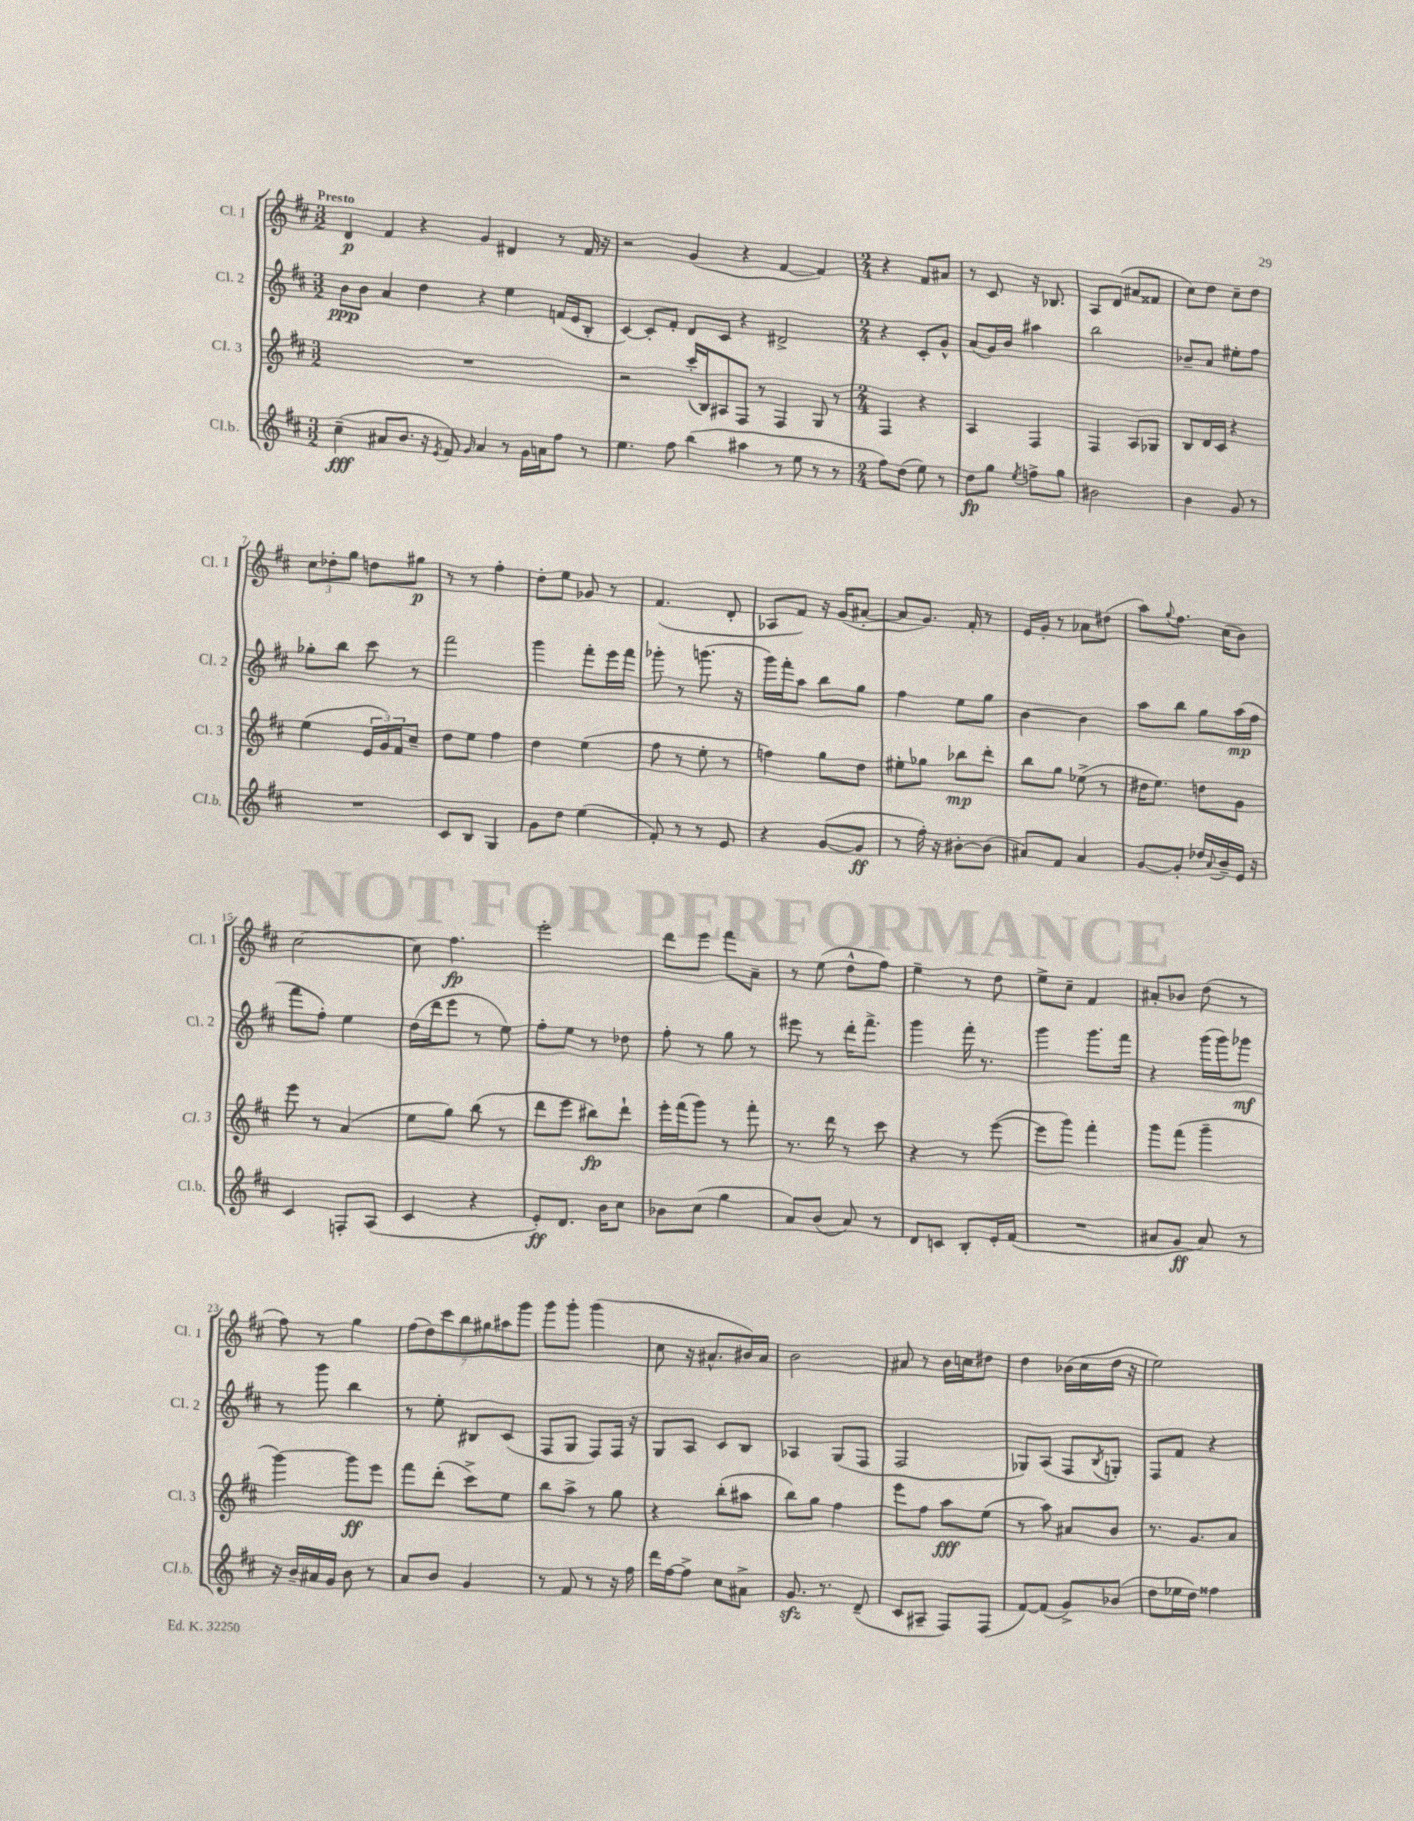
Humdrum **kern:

**kern	**kern	**kern	**kern
*staff4	*staff3	*staff2	*staff1
*clefG2	*clefG2	*clefG2	*clefG2
*k[f#c#]	*k[f#c#]	*k[f#c#]	*k[f#c#]
*M3/2	*M3/2	*M3/2	*M3/2
(4cc#~	1.r	8b	4d
.	.	8b	.
8a#	.	4a	4f#
8.b	.	.	.
.	.	4dd	4r
16r	.	.	.
8qe	.	.	.
8f#)	.	.	.
16qqg	.	.	.
4a#	.	4r	4g
8r	.	4ee	4d#
16g	.	.	.
16a	.	.	.
8ff#	.	(16f	8r
.	.	16e	.
8r	.	8B'	16f#
.	.	.	16r
=	=	=	=
4.ee	2r	[4c#)	2r
.	.	8c#']	.
8ff#	.	8f#'	.
(4bb	(16ccc#'	8d	(4g
.	16B)	.	.
.	8A#	8c#	.
4aa#	8F#	4r	4r
.	8r	.	.
8r	4F#	2d#^	[4f#
8ee	.	.	.
8r	8G	.	4f#])
8r	8r	.	.
=	=	=	=
*M2/4	*M2/4	*M2/4	*M2/4
8ff#)	4F#	4r	4r
(8dd	.	.	.
8ee)	4r	8c#'	8f#
8r	.	8g^^	8a#
=	=	=	=
8dd	4A	(8a	8r
8gg	.	16g)	8c#
.	.	16b	.
8qee	.	.	.
8ff^	4F#	4aa#	16r
.	.	.	8.B-
8gg	.	.	.
=	=	=	=
2b#	4F#	2bb	8A
.	.	.	(8d
.	8A	.	8a#
.	8G-	.	8f##
=	=	=	=
4b	8B	8b-~	8cc#)
.	16d	8a	8dd
.	16c#	.	.
8g	4r	8ee#'	8cc#~
8r	.	8ff#	8dd
=	=	=	=
2r	(4ee	8gg-'	12cc#
.	.	.	12dd-'
.	.	8bb	.
.	.	.	12gg
.	24e	8ccc#	8dd
.	24g)	.	.
.	24f#	.	.
.	8cc#~	8r	8gg#
=	=	=	=
8c#	8dd	2fff#	8r
8B	8ee	.	8r
4G	4ff#	.	4ff#'
=	=	=	=
8g	4dd	4ggg	8dd'
8dd	.	.	8ee
(4ee	(4ee	8fff#'	8g-
.	.	16eee	8r
.	.	16fff#	.
=	=	=	=
8f#')	8ff#	8ggg-'	(4.f#
8r	8r	8r	.
8r	8ee'	(8.ggg	.
8e	8r	.	8d'
.	.	16r	.
=	=	=	=
4r	4ff)	16ggg)	8A-
.	.	16fff#'	.
.	.	8aa	8f#)
([8g	8gg	8bb	16r
.	.	.	(16g
8g]	8dd	8gg	[8a#'
=	=	=	=
8r	8ee#'	4ff#	8a#]
16ff#')	8gg-	.	8.g)
16r	.	.	.
[8b#'	8bb-	8ee	.
.	.	.	16f#'
(8b#]	8ddd'	8gg	8r
=	=	=	=
8a#)	8bb	[4b	16e
.	.	.	16g'
8f#	8gg	.	8r
4a#	(8ee-^	4b]	8a-
.	8r	.	(8dd#
=	=	=	=
[8g	16dd#	8aa	8aa)
.	8.ee)	.	.
.	.	.	8qqgg
8g']	.	8bb	8.ff#
16dd-	8dd	8gg	.
8qqa	.	.	.
16b~	.	.	(16cc#
16e	8g	(16aa	8b)
16r	.	16ff#	.
=	=	=	=
4c#	8eee	8fff#	[2cc#
.	8r	8ff#')	.
8F'	(4a	4ee	.
(8A	.	.	.
=	=	=	=
4c#	8ee	(16dd	8cc#]
.	.	16ddd	.
.	8gg)	8eee	4.ff#
4r	(8bb	8r	.
.	8r	8ee)	.
=	=	=	=
8e')	8ddd	8ff#'	2eee'
8.d	8eee	8ee	.
.	8bb#)	8r	.
16b	.	.	.
8cc#	8ddd`	8dd-	.
=	=	=	=
8b-	16eee'	8ff#'	8ddd
.	(16fff#	.	.
(8cc#	8ggg)	8r	8eee
4gg	8r	8gg	8fff#
.	8fff#'	8r	8a~
=	=	=	=
8a)	8.r	8eee#	8r
(8b	.	8r	(8ee
.	16ddd	.	.
8a)	8r	16ddd'	8dd^^
.	.	8.fff#^	.
8r	8ccc#	.	8ff#)
=	=	=	=
8d	4r	4ggg	4ee~
8c	.	.	.
8B'	8r	16fff#'	8r
.	.	8.r	.
16e'	([8eee	.	8dd
(16f#	.	.	.
=	=	=	=
2r	8eee]	4ggg	8ee^
.	8ggg)	.	8cc#~
.	4fff#'	8.ggg	4f#
.	.	16fff#	.
=	=	=	=
8a#	8ggg	4r	8a#'
8g	(8fff#	.	8b-
8a#)	4ggg~	(16ggg	(8dd
.	.	16ggg)	.
8r	.	8ggg-	8r
=	=	=	=
16r	[4ggg)	8r	8ff#)
16b~	.	.	.
16a#	.	8ggg	8r
16g	.	.	.
8b	8ggg]	4bb	4gg
8r	8eee	.	.
=	=	=	=
8a	8fff#	8r	(14ff#
.	.	.	14dd)
8b	(8ddd'	8ee'	.
.	.	.	14ccc#
.	.	.	14bb
4g	8ccc#^)	8B#	.
.	.	.	14gg#
.	.	.	14aa#
.	8ee	(8c#	.
.	.	.	14ggg
=	=	=	=
8r	8bb	8F#	8ggg
8f#	8aa^	8G	8ggg'
8r	8r	8F#)	(4ggg
16r	8gg	16F#	.
16ff#	.	16r	.
=	=	=	=
16ddd	4r	8G	8cc#
[16ff#	.	.	.
8ff#^]	.	8A	16r
.	.	.	8.a#^^
8cc#	(8bb'	8c#	.
8a#^	8aa#	8B	16b#)
.	.	.	16a#
=	=	=	=
8.g	8bb)	4A-	2b
.	8gg	.	.
8.r	.	.	.
.	4ff#	(8G	.
(8d~	.	8F#	.
=	=	=	=
8c#	8eee	2F#	8a#
8A#~	8ff#	.	8r
8F#)	8aa	.	16b
.	.	.	16cc
(8F#	(8ee	.	8dd#
=	=	=	=
[8f#)	8r	8G-)	4dd
(8f#]	8aa)	(8A	.
8g^)	8a#	8F#	(16b-
.	.	.	16cc#
.	.	8qB	.
(8b-	8b	8G')	16dd
.	.	.	16r
=	=	=	=
8dd	8.r	8F#	2ee)
16ee-	.	8f#	.
16dd)	8.g	.	.
4ff##	.	4r	.
.	8a	.	.
==	==	==	==
*-	*-	*-	*-
